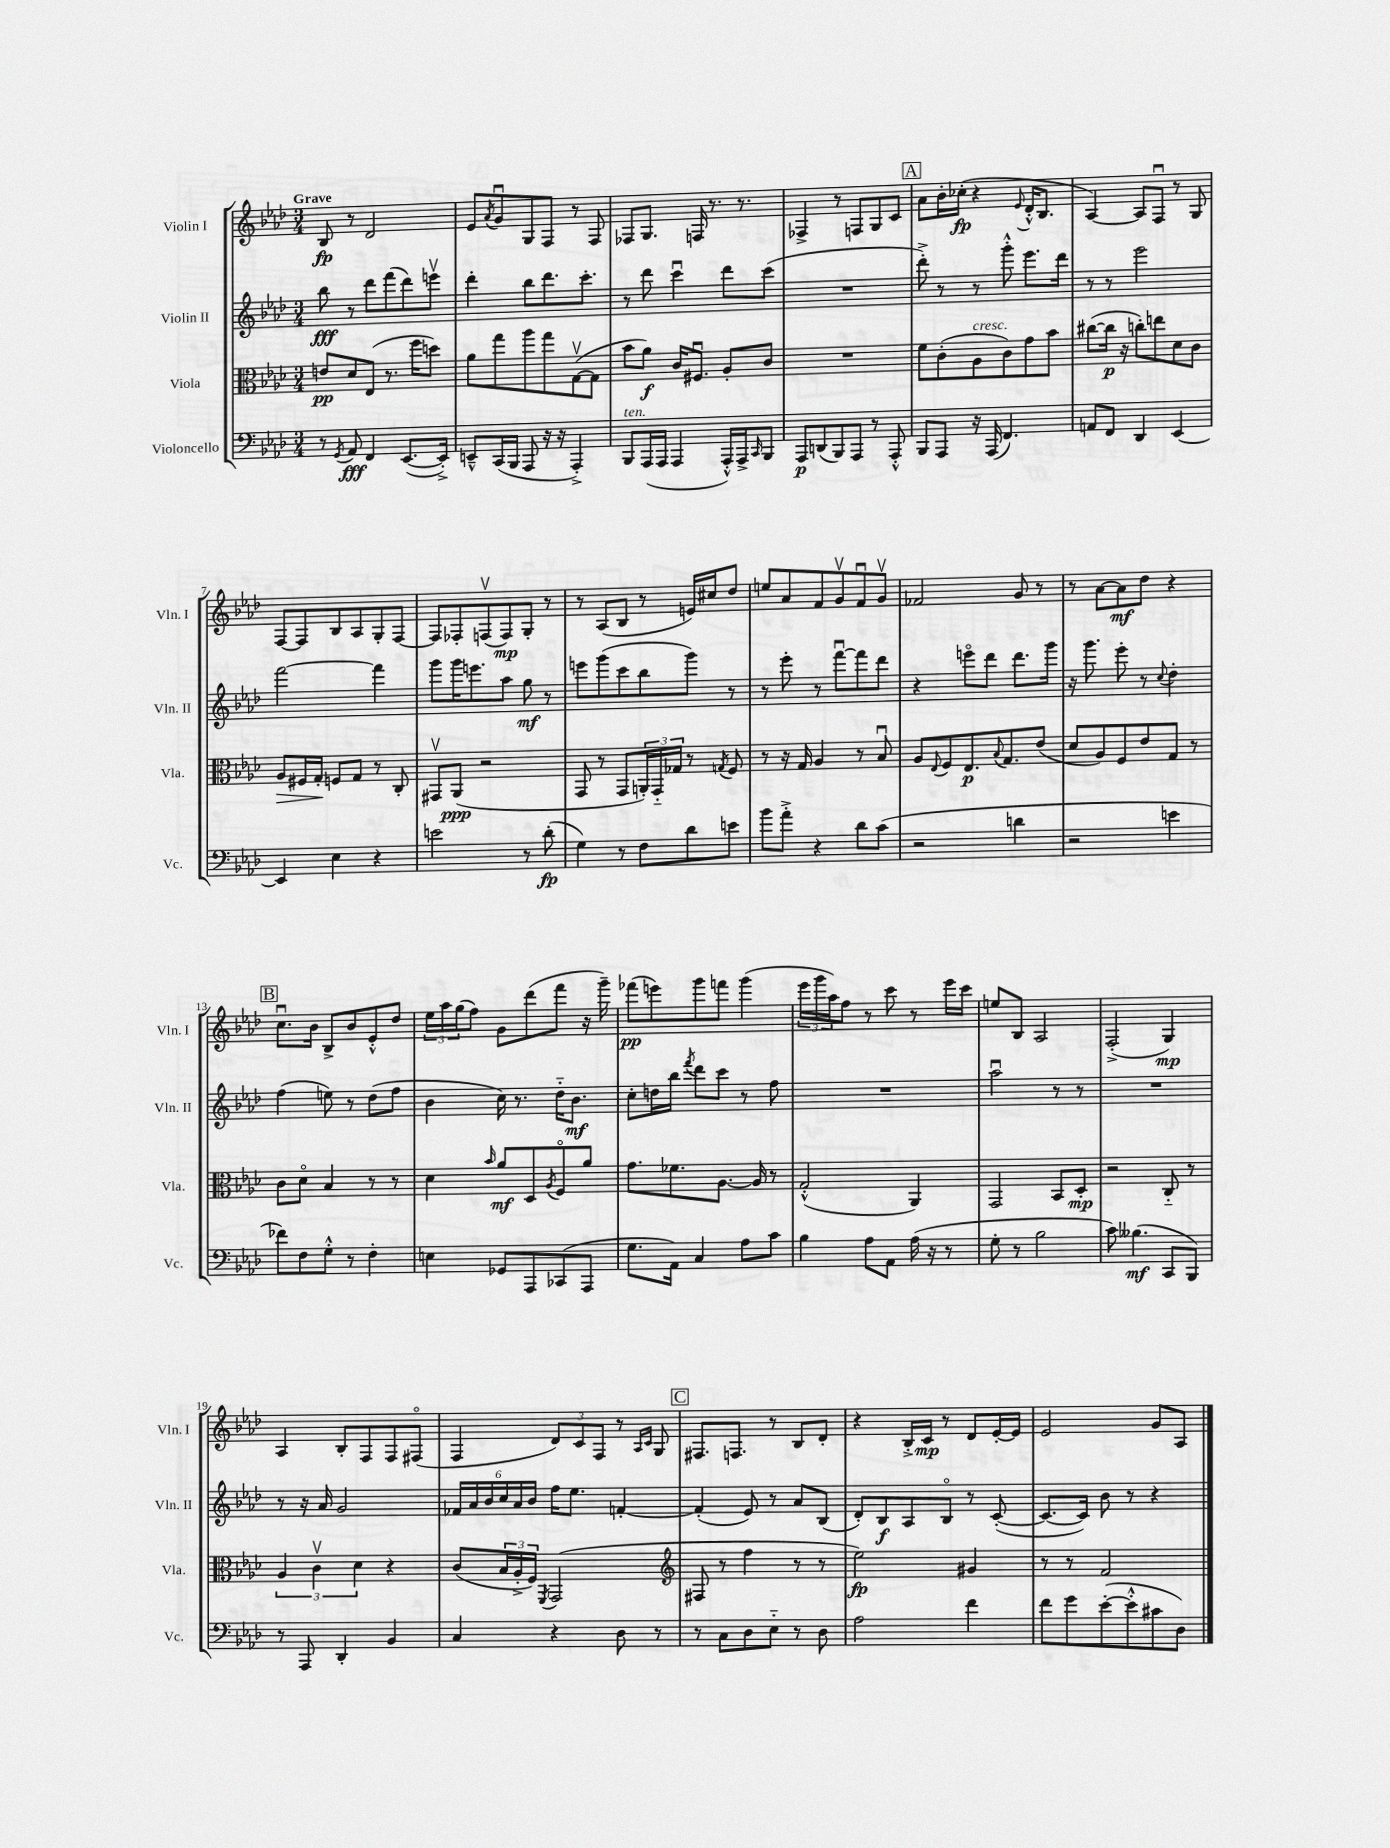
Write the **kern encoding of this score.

**kern	**dynam	**kern	**dynam	**kern	**dynam	**kern	**dynam
*part4	*part4	*part3	*part3	*part2	*part2	*part1	*part1
*staff4	*staff4	*staff3	*staff3	*staff2	*staff2	*staff1	*staff1
*I"Violoncello	*	*I"Viola	*	*I"Violin II	*	*I"Violin I	*
*I'Vc.	*	*I'Vla.	*	*I'Vln. II	*	*I'Vln. I	*
*clefF4	*	*clefC3	*	*clefG2	*	*clefG2	*
*k[b-e-a-d-]	*	*k[b-e-a-d-]	*	*k[b-e-a-d-]	*	*k[b-e-a-d-]	*
*M3/4	*	*M3/4	*	*M3/4	*	*M3/4	*
=1	=1	=1	=1	=1	=1	=1	=1
!	!	!	!	!	!	!LO:TX:a:B:t=Grave	!
8r	.	8en/L	pp	8bb-\	fff	8B-/	fp
8qGG/	.	.	.	.	.	.	.
8AA-/	fff	8d-/	.	8r	.	8r	.
4FF/	.	(8E-/J	.	8ddd-\L	.	2d-/	.
.	.	8.r	.	(8fff\	.	.	.
([8.EE-/L	.	.	.	8ddd-\)	.	.	.
.	.	16ff\KL	.	.	.	.	.
.	.	8ddn\J)	.	8eeenv\J	.	.	.
16EE-'^/Jk])	.	.	.	.	.	.	.
=2	=2	=2	=2	=2	=2	=2	=2
8EEn~^^/L	.	8a-\L	.	4ddd-'\	.	8e-/L	.
.	.	.	.	.	.	8qa-/	.
(16CC/L	.	8gg\	.	.	.	8gu/	.
16BBB-/JJ	.	.	.	.	.	.	.
8AAA-/	.	8aa-\	.	8bb-\L	.	8G/	.
16r	.	8gg\	.	8.ddd-\	.	8F/J	.
16r	.	.	.	.	.	.	.
4AAA-'^/)	.	([8Gv\	.	.	.	8r	.
.	.	.	.	8.ccc'\J	.	.	.
.	.	8G\J]	.	.	.	8F/	.
=3	=3	=3	=3	=3	=3	=3	=3
!LO:TX:a:i:t=ten.	!	!	!	!	!	!	!
8BBB-/L	.	8b-\L	.	8r	.	8F-X/L	.
(16AAA-/L	.	8a-\J)	f	8ddd-\	.	8.G/J	.
16AAA-/JJ	.	.	.	.	.	.	.
4AAA-/	.	16c/KL	.	4cccu\	.	.	.
.	.	8.F#Xu/J	.	.	.	16Fn/	.
.	.	.	.	.	.	8.r	.
16AAA-'^^/LL)	.	8A-'/L	.	8ddd-\L	.	.	.
16AAA-^/J	.	.	.	.	.	8.r	.
16qqCC/	.	.	.	.	.	.	.
8BBB-/J	.	8c/J	.	(8ccc\J	.	.	.
=4	=4	=4	=4	=4	=4	=4	=4
8AAA-/L	p	2.r	.	2.r	.	4F-X^/	.
(8DDn/	.	.	.	.	.	.	.
8BBB-/)	.	.	.	.	.	8r	.
8AAA-/J	.	.	.	.	.	8Fn/L	.
8r	.	.	.	.	.	8G/	.
8AAA-'^^/	.	.	.	.	.	8c/J	.
!!LO:REH:place=s1:t=A
=5	=5	=5	=5	=5	=5	=5	=5
8BBB-/L	.	8f\L	.	8ddd-'^\)	.	8a-\L	.
8AAA-/J	.	(8c'\	.	8r	.	16b-'\L	.
.	.	.	.	.	.	(16cc-X'\JJ	fp
!	!	!LO:TX:a:i:t=cresc.	!	!	!	!	!
16r	.	8A-\	.	8r	.	4r	.
(16AAA-/	.	.	.	.	.	.	.
4.FF/)	.	8c\)	.	8ggg'^^\	.	.	.
.	.	.	.	.	.	8qqe-/	.
.	.	8g\	.	8.eee-\L	.	16d-'^^/KL	.
.	.	.	.	.	.	8.B-/J	.
.	.	8b-\J	.	.	.	.	.
.	.	.	.	16ddd-\Jk	.	.	.
=6	=6	=6	=6	=6	=6	=6	=6
8AAn/L	.	([8cc#X\L	.	8r	.	[4A-/)	.
8FF/J	.	16cc#\Jk]	p	8r	.	.	.
.	.	16r	.	.	.	.	.
4DD-/	.	8ccn'\L)	.	2eee-\	.	8A-/L]	.
.	.	8een\	.	.	.	8Fu/J	.
[4EE-/	.	8d-\	.	.	.	8r	.
.	.	8c\J	.	.	.	8G/	.
!!LO:LB:g=z
=7	=7	=7	=7	=7	=7	=7	=7
!	!	!	!LO:HP:b	!	!	!	!
4EE-/]	.	8A-/L	>	[2fff\	.	[8F/L	.
.	.	16F#X/L	.	.	.	8F/]	.
.	.	16G'/JJ	.	.	.	.	.
4E-\	.	8Fn/L	]	.	.	8B-/	.
.	.	8G/J	.	.	.	8A-/	.
4r	.	8r	.	4fff\]	.	8G'/	.
.	.	8C'/	.	.	.	[8F/J	.
=8	=8	=8	=8	=8	=8	=8	=8
2en\	.	8GG#Xv/L	.	8ggg\L	.	8F/L]	.
.	.	(8AA-/J	ppp	16ggg\K	.	8F-X'/	.
.	.	.	.	8.eeen\	.	.	.
.	.	2r	.	.	.	(8Fnv/	.
.	.	.	.	8aa-\J	.	8F/)	mp
8r	.	.	.	8gg\	mf	8G'/J	.
(8d-'\	fp	.	.	8r	.	8r	.
=9	=9	=9	=9	=9	=9	=9	=9
4G\)	.	8GG/	.	8eeen\L	.	8r	.
.	.	8r	.	(8ggg\	.	(8A-/L	.
8r	.	8GG/L	.	8ccc\	.	8B-/J	.
8F\L	.	24AAn'/L)	.	8bb-\	.	8r	.
.	.	24GG/	.	.	.	.	.
.	.	24G-X/JJ	.	.	.	.	.
8d-\	.	8r	.	8ggg\J)	.	16en/LL)	.
.	.	.	.	.	.	16cc#X/J	.
.	.	8qGn/	.	.	.	.	.
8en\J	.	8F/	.	8r	.	8dd-/J	.
=10	=10	=10	=10	=10	=10	=10	=10
8b-\L	.	8r	.	8r	.	8een/L	.
8a-'^\J	.	16r	.	8eee-'\	.	8a-/	.
.	.	16G/	.	.	.	.	.
4r	.	4A-/	.	8r	.	8f/	.
.	.	.	.	[8fffu\L	.	8gv/	.
8d-\L	.	8r	.	8fff\]	.	8fu/	.
(8c\J	.	8B-u/	.	8ddd-\J	.	8gv/J	.
=11	=11	=11	=11	=11	=11	=11	=11
2r	.	8A-/L	.	4r	.	2f-X/	.
.	.	8qqE-/	.	.	.	.	.
.	.	8F/	.	.	.	.	.
.	.	8.E-/	p	8eeen\L	.	.	.
.	.	.	.	8ddd-\J	.	.	.
.	.	8qqB-/	.	.	.	.	.
.	.	8.G/	.	.	.	.	.
4dn\	.	.	.	8.ddd-\L	.	8g/	.
.	.	(8e-/J	.	.	.	8r	.
.	.	.	.	16ggg\Jk	.	.	.
=12	=12	=12	=12	=12	=12	=12	=12
2r	.	8d-/L	.	16r	.	8r	.
.	.	.	.	8.ggg\	.	.	.
.	.	8A-/)	.	.	.	[8a-\L	.
.	.	8F/	.	8eee-'\	.	8a-\]	mf
.	.	8e-/	.	8r	.	8dd-\J	.
.	.	.	.	8qqcc/	.	.	.
4en\	.	8G/J	.	4dd-'\	.	4r	.
.	.	8r	.	.	.	.	.
!!LO:LB:g=z
!!LO:REH:place=s1:t=B
=13	=13	=13	=13	=13	=13	=13	=13
8f-X\L)	.	8c\L	.	(4ff\	.	8.ccu\L	.
8F\	.	8d-\J	.	.	.	.	.
.	.	.	.	.	.	16b-\Jk	.
8G'^^\J	.	4B-/	.	8een\)	.	8B-^/L	.
8r	.	.	.	8r	.	8b-/	.
4F'\	.	8r	.	(8dd-\L	.	8e-'^^/	.
.	.	8r	.	8ff\J	.	8dd-/J	.
=14	=14	=14	=14	=14	=14	=14	=14
4En\	.	4d-\	.	4b-\	.	24ee-\LL	.
.	.	.	.	.	.	24aa-\	.
.	.	.	.	.	.	(24gg\J	.
.	.	.	.	.	.	8ff\J)	.
.	.	16qqb-/	.	.	.	.	.
8GG-X/L	.	8a-/L	mf	16cc\)	.	8g\L	.
.	.	.	.	8.r	.	.	.
8AAA-/	.	8D-/	.	.	.	(8ddd-\	.
.	.	8qA-/	.	.	.	.	.
(8CC-X/	.	8F/	.	16dd-\KL	.	8fff\J	.
.	.	.	.	8.b-\J	mf	.	.
8AAA-/J	.	8a-/J	.	.	.	16r	.
.	.	.	.	.	.	16ggg~\)	.
=15	=15	=15	=15	=15	=15	=15	=15
8.G\L	.	8.g\L	.	8cc'\L	.	(8fff-X\L	pp
.	.	.	.	16ddn\L	.	8eeen\)	.
16AA-\Jk)	.	8.f-X\	.	16bb-\JJ	.	.	.
.	.	.	.	8qfff/	.	.	.
4C/	.	.	.	8ddd-\L	.	8ggg\	.
.	.	[8.A-\J	.	8ccc\J	.	8fffn\J	.
8A-\L	.	.	.	8r	.	(4ggg\	.
.	.	16A-/]	.	.	.	.	.
8c\J	.	8r	.	8ff\	.	.	.
=16	=16	=16	=16	=16	=16	=16	=16
4B-\	.	(2G'^^/	.	2.r	.	24eee-\LL	.
.	.	.	.	.	.	24ggg\	.
.	.	.	.	.	.	24aa-\J)	.
.	.	.	.	.	.	8ff\J	.
8A-\L	.	.	.	.	.	8r	.
8AA-\J	.	.	.	.	.	8ccc\	.
(16A-\	.	4AA-/)	.	.	.	8r	.
16r	.	.	.	.	.	.	.
8r	.	.	.	.	.	16eee-\LL	.
.	.	.	.	.	.	16ccc\JJ	.
=17	=17	=17	=17	=17	=17	=17	=17
8G'\	.	2GG/	.	2aa-u\	.	8een/L	.
8r	.	.	.	.	.	8B-/J	.
2B-\	.	.	.	.	.	2A-/	.
.	.	8BB-/L	.	8r	.	.	.
.	.	8D-'/J	mp	8r	.	.	.
=18	=18	=18	=18	=18	=18	=18	=18
8c\)	.	2r	.	2.r	.	(2F'^/	.
(4.B--X\	mf	.	.	.	.	.	.
8CC/L	.	8C/	.	.	.	4G/)	mp
8BBB-/J)	.	8r	.	.	.	.	.
!!LO:LB:g=z
=19	=19	=19	=19	=19	=19	=19	=19
8r	.	6A-/	.	8r	.	4A-/	.
8AAA-/	.	.	.	16r	.	.	.
.	.	6cv\	.	.	.	.	.
.	.	.	.	16a-/	.	.	.
4DD-'/	.	.	.	2g/	.	8B-'/L	.
.	.	6d-\	.	.	.	.	.
.	.	.	.	.	.	8F/	.
4BB-/	.	4r	.	.	.	8F/	.
.	.	.	.	.	.	(8F#X/J	.
=20	=20	=20	=20	=20	=20	=20	=20
4C/	.	(8c/L	.	24f-X/LL	.	4F/	.
.	.	.	.	24a-/	.	.	.
.	.	.	.	24b-/	.	.	.
.	.	24B-/L	.	24cc/	.	.	.
.	.	24A-'^/	.	24a-/	.	.	.
.	.	24F/JJ)	.	24b-/JJ	.	.	.
.	.	8qFF/	.	.	.	.	.
4r	.	(2GG/	.	16ff\KL	.	12d-/L)	.
.	.	.	.	8.ee-\J	.	.	.
.	.	.	.	.	.	12c/	.
.	.	.	.	.	.	12F/J	.
8D-\	.	.	.	[4fn'/	.	8r	.
.	.	.	.	.	.	16qqA-/LL	.
.	.	.	.	.	.	16qqc/JJ	.
8r	.	.	.	.	.	8G/	.
!!LO:REH:place=s1:t=C
=21	=21	=21	=21	=21	=21	=21	=21
*	*	*clefG2	*	*	*	*	*
8r	.	8F#X/	.	(4f'/]	.	8.F#X/L	.
8C\L	.	8r	.	.	.	.	.
.	.	.	.	.	.	8.Fn/J	.
8D-\	.	4ff\	.	8e-/)	.	.	.
8E-\J	.	.	.	8r	.	8r	.
8r	.	8r	.	8a-/L	.	8B-/L	.
8D-\	.	8r	.	(8B-/J	.	8d-'/J	.
=22	=22	=22	=22	=22	=22	=22	=22
2A-\	.	2ee-\)	fp	8d-'/L)	.	4r	.
.	.	.	.	8B-/	f	.	.
.	.	.	.	8A-/	.	16B-'^/LL	.
.	.	.	.	.	.	16c/JJ	mp
.	.	.	.	8B-/J	.	8r	.
4f\	.	4g#X/	.	8r	.	8d-/L	.
.	.	.	.	([8c'/	.	[16e-'/L	.
.	.	.	.	.	.	16e-/JJ]	.
=23	=23	=23	=23	=23	=23	=23	=23
8f\L	.	8r	.	8.c/L_	.	2e-/	.
8g\	.	8r	.	.	.	.	.
.	.	.	.	16c/Jk])	.	.	.
([8e-'\	.	2f/	.	8b-\	.	.	.
8e-'^^\]	.	.	.	8r	.	.	.
8c#X\	.	.	.	4r	.	8g/L	.
8D-\J)	.	.	.	.	.	8A-/J	.
==	==	==	==	==	==	==	==
*-	*-	*-	*-	*-	*-	*-	*-
